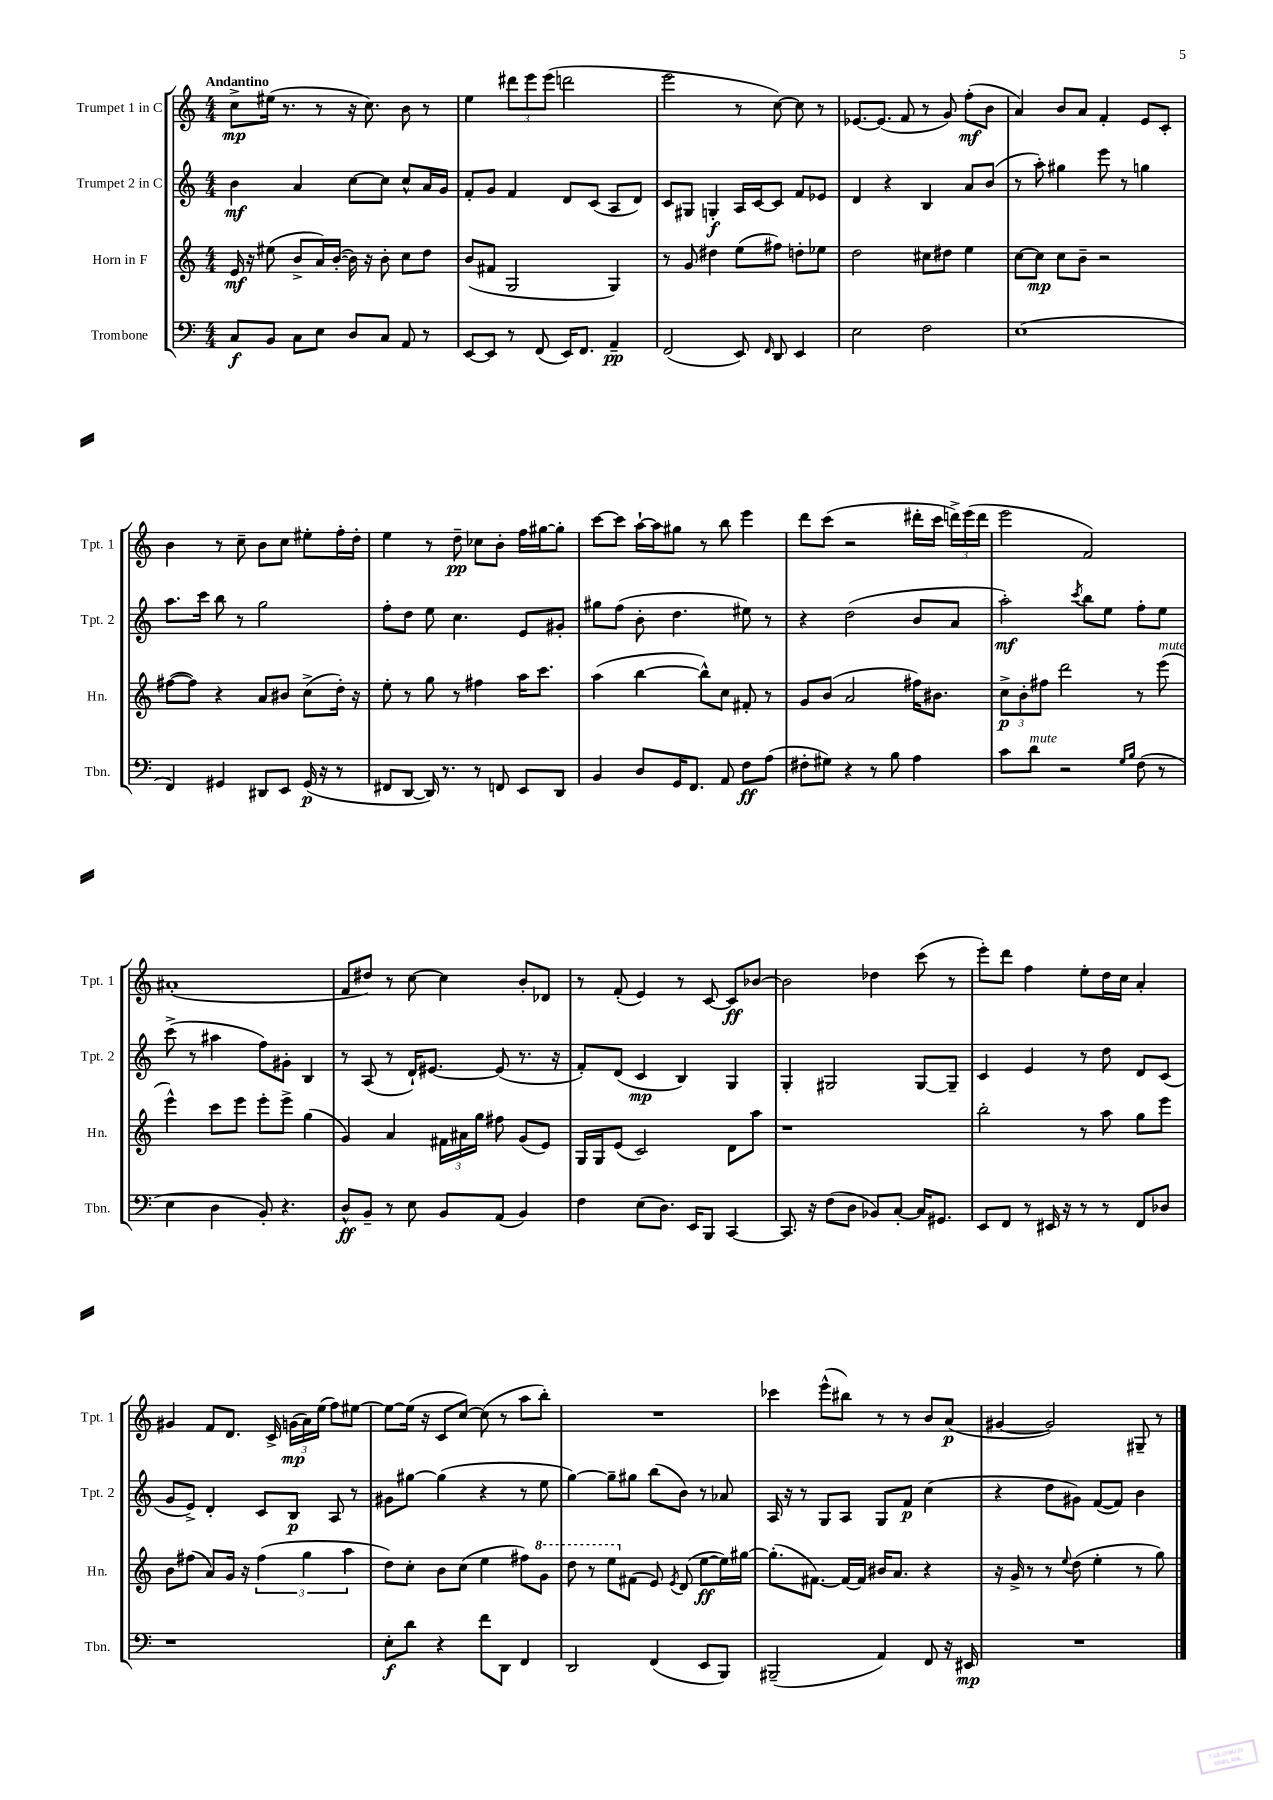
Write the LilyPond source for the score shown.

<<
\new StaffGroup <<
\new Staff = "s0" \with { instrumentName = "Trumpet 1 in C" shortInstrumentName = "Tpt. 1" } {
    \clef treble \key c \major \numericTimeSignature \time 4/4 \tempo "Andantino"
    \autoBeamOff c''8[->\mp eis''16]( r8. r8 r16 c''8.) b'8 r8 |
    e''4 \tuplet 3/2 { dis'''8[ e'''8 e'''8]( } d'''2 |
    e'''2 r8 c''8~) c''8 r8 |
    ees'8.[~ ees'8.]( f'8 r8 g'8) f''8[-.\mf( b'8] |
    a'4) b'8[ a'8] f'4-. e'8[ c'8]-. |
    b'4 r8 c''8-- b'8[ c''8] eis''8[-. f''16-. d''16]-. |
    e''4 r8 d''8--\pp ces''8[ b'8]-. f''16[ gis''16~ gis''8]-. |
    c'''8[~ c'''8] a''16[~-! a''16 gis''8] r8 b''8 e'''4 |
    d'''8[ c'''8]( r2 dis'''16[-. c'''16] \tuplet 3/2 { d'''16[->) e'''16( d'''16] } |
    e'''2 f'2) |
    ais'1-.( |
    f'8[ dis''8]) r8 c''8~ c''4 b'8[-. des'8] |
    r8 f'8-.( e'4) r8 c'8~ c'8[\ff bes'8]~ |
    bes'2 des''4 c'''8( r8 |
    e'''8[-.) d'''8] f''4 e''8[-. d''16 c''16] a'4-. |
    gis'4 f'8[ d'8.] c'16-> \tuplet 3/2 { g'16[\mp( a'16) e''16]( } f''8[) eis''8]~ |
    eis''8[~ eis''16]( r16 c'8[ c''8]~) c''8( r8 a''8[ b''8]-.) |
    R1 |
    ces'''4 e'''8[-^( bis''8]) r8 r8 b'8[ a'8]\p( |
    gis'4~ gis'2) gis8-- r8 \bar "|." |
}
\new Staff = "s1" \with { instrumentName = "Trumpet 2 in C" shortInstrumentName = "Tpt. 2" } {
    \clef treble \key c \major \numericTimeSignature \time 4/4
    \autoBeamOff b'4\mf a'4 c''8[~ c''8] c''8[-^ a'16 g'16] |
    f'8[-. g'8] f'4 d'8[ c'8]( a8[ d'8]) |
    c'8[ gis8] g4-.\f a16[ c'16~ c'8] f'8[ ees'8] |
    d'4 r4 b4 a'8[ b'8]( |
    r8 a''8-.) gis''4 e'''8 r8 g''4 |
    a''8.[ c'''16] b''8 r8 g''2 |
    f''8[-. d''8] e''8 c''4. e'8[ gis'8]-. |
    gis''8[ f''8]( b'8-. d''4. eis''8) r8 |
    r4 d''2( b'8[ a'8] |
    a''2-.\mf) \acciaccatura { c'''8 } b''8[ e''8] f''8[-. e''8] |
    c'''8->( r8 ais''4 f''8[) gis'8]-. b4 |
    r8 a8( r8 d'16[-!) eis'8.]~ eis'8( r8. r16 |
    f'8[-.) d'8]( c'4\mp b4) g4 |
    g4-. gis2 gis8[~ gis8]-- |
    c'4 e'4 r8 d''8 d'8[ c'8]( |
    g'8[ e'8]->) d'4-. c'8[ b8]\p a8 r8 |
    gis'8[ gis''8]~ gis''4( r4 r8 e''8 |
    g''4~) g''8[-- gis''8] b''8[( b'8]) r8 aes'8 |
    a16 r16 r8 g8[ a8] g8[ f'8]\p c''4( |
    r4 d''8[ gis'8]) f'8[~( f'8]) b'4 \bar "|." |
}
\new Staff = "s2" \with { instrumentName = "Horn in F" shortInstrumentName = "Hn." } {
    \clef treble \key c \major \numericTimeSignature \time 4/4
    \autoBeamOff e'16\mf r16 eis''8( b'8[-> a'16) b'16]~-.( b'16) r16 b'8-. c''8[ d''8] |
    b'8[( fis'8] g2 g4) |
    r8 g'8 dis''4 e''8[( fis''8]) d''8[-. ees''8] |
    d''2 cis''8[ dis''8] e''4 |
    c''8[~ c''8]\mp c''8[ b'8]-- r2 |
    fis''8[~( fis''8]) r4 a'8[ bis'8] c''8[->( d''16]-.) r16 |
    e''8-. r8 g''8 r8 fis''4 a''16[ c'''8.] |
    a''4( b''4~ b''8[-^) c''8] fis'8-. r8 |
    g'8[ b'8]( a'2 fis''16[) bis'8.] |
    \tuplet 3/2 { c''8[->\p b'8-. fis''8] } d'''2 r8 e'''8^\markup { \italic "mute" }( |
    e'''4-^) c'''8[ e'''8] e'''8[-. e'''8]-> g''4( |
    g'4) a'4 \tuplet 3/2 { fis'16[ ais'16 g''16] } fis''8 g'8[( e'8]) |
    g16[ g16 e'8]( c'2) d'8[ a''8] |
    r1 |
    b''2-. r8 a''8 g''8[ e'''8] |
    b'8[ fis''8]( a'8[) g'16] r16 \tuplet 3/2 { fis''4( g''4 a''4 } |
    d''8[) c''8]-. b'8[ c''8]( e''4 fis''8[) \ottava #1 g''8] |
    d'''8 r8 e'''8[ \ottava #0 fis'8]( e'8) \acciaccatura { e'8 } d'8( e''8[~\ff e''16) gis''16]~ |
    gis''8.[-.( fis'8.]~) fis'16[~ fis'16] bis'16[ a'8.] r4 |
    r16 g'16-> r8 r8 \appoggiatura { e''8 } d''8( e''4-. r8 g''8) \bar "|." |
}
\new Staff = "s3" \with { instrumentName = "Trombone" shortInstrumentName = "Tbn." } {
    \clef bass \key c \major \numericTimeSignature \time 4/4
    \autoBeamOff c8[\f b,8] c8[ e8] d8[ c8] a,8 r8 |
    e,8[~ e,8] r8 f,8( e,16[) f,8.] a,4--\pp |
    f,2( e,8) \grace { f,16 } d,8 e,4 |
    e2 f2 |
    e1( |
    f,4) gis,4 dis,8[ e,8] gis,16\p( r16 r8 |
    fis,8[ d,8]~ d,16) r8. r8 f,8 e,8[ d,8] |
    b,4 d8[ g,16 f,8.] a,8 f8[\ff a8]( |
    fis8[-. gis8]) r4 r8 b8 a4 |
    c'8[ d'8]^\markup { \italic "mute" } r2 \grace { g16[ b16] } f8( r8 |
    e4 d4 b,8-.) r4. |
    d8[-^\ff b,8]-- r8 e8 b,8[ a,8]( b,4) |
    f4 e8[( d8.]) e,16[ b,,8] c,4~ |
    c,8. r16 f8[( d8] bes,8[) c8]~-. c16[ gis,8.] |
    e,8[ f,8] r8 eis,16 r16 r8 r8 f,8[ des8] |
    r1 |
    e8[-.\f d'8] r4 f'8[ d,8] f,4 |
    d,2 f,4( e,8[ b,,8]) |
    bis,,2--( a,4) f,8 r16 eis,16\mp |
    R1 \bar "|." |
}
>>
>>
\layout { \context { \Score \remove "Bar_number_engraver" } }
